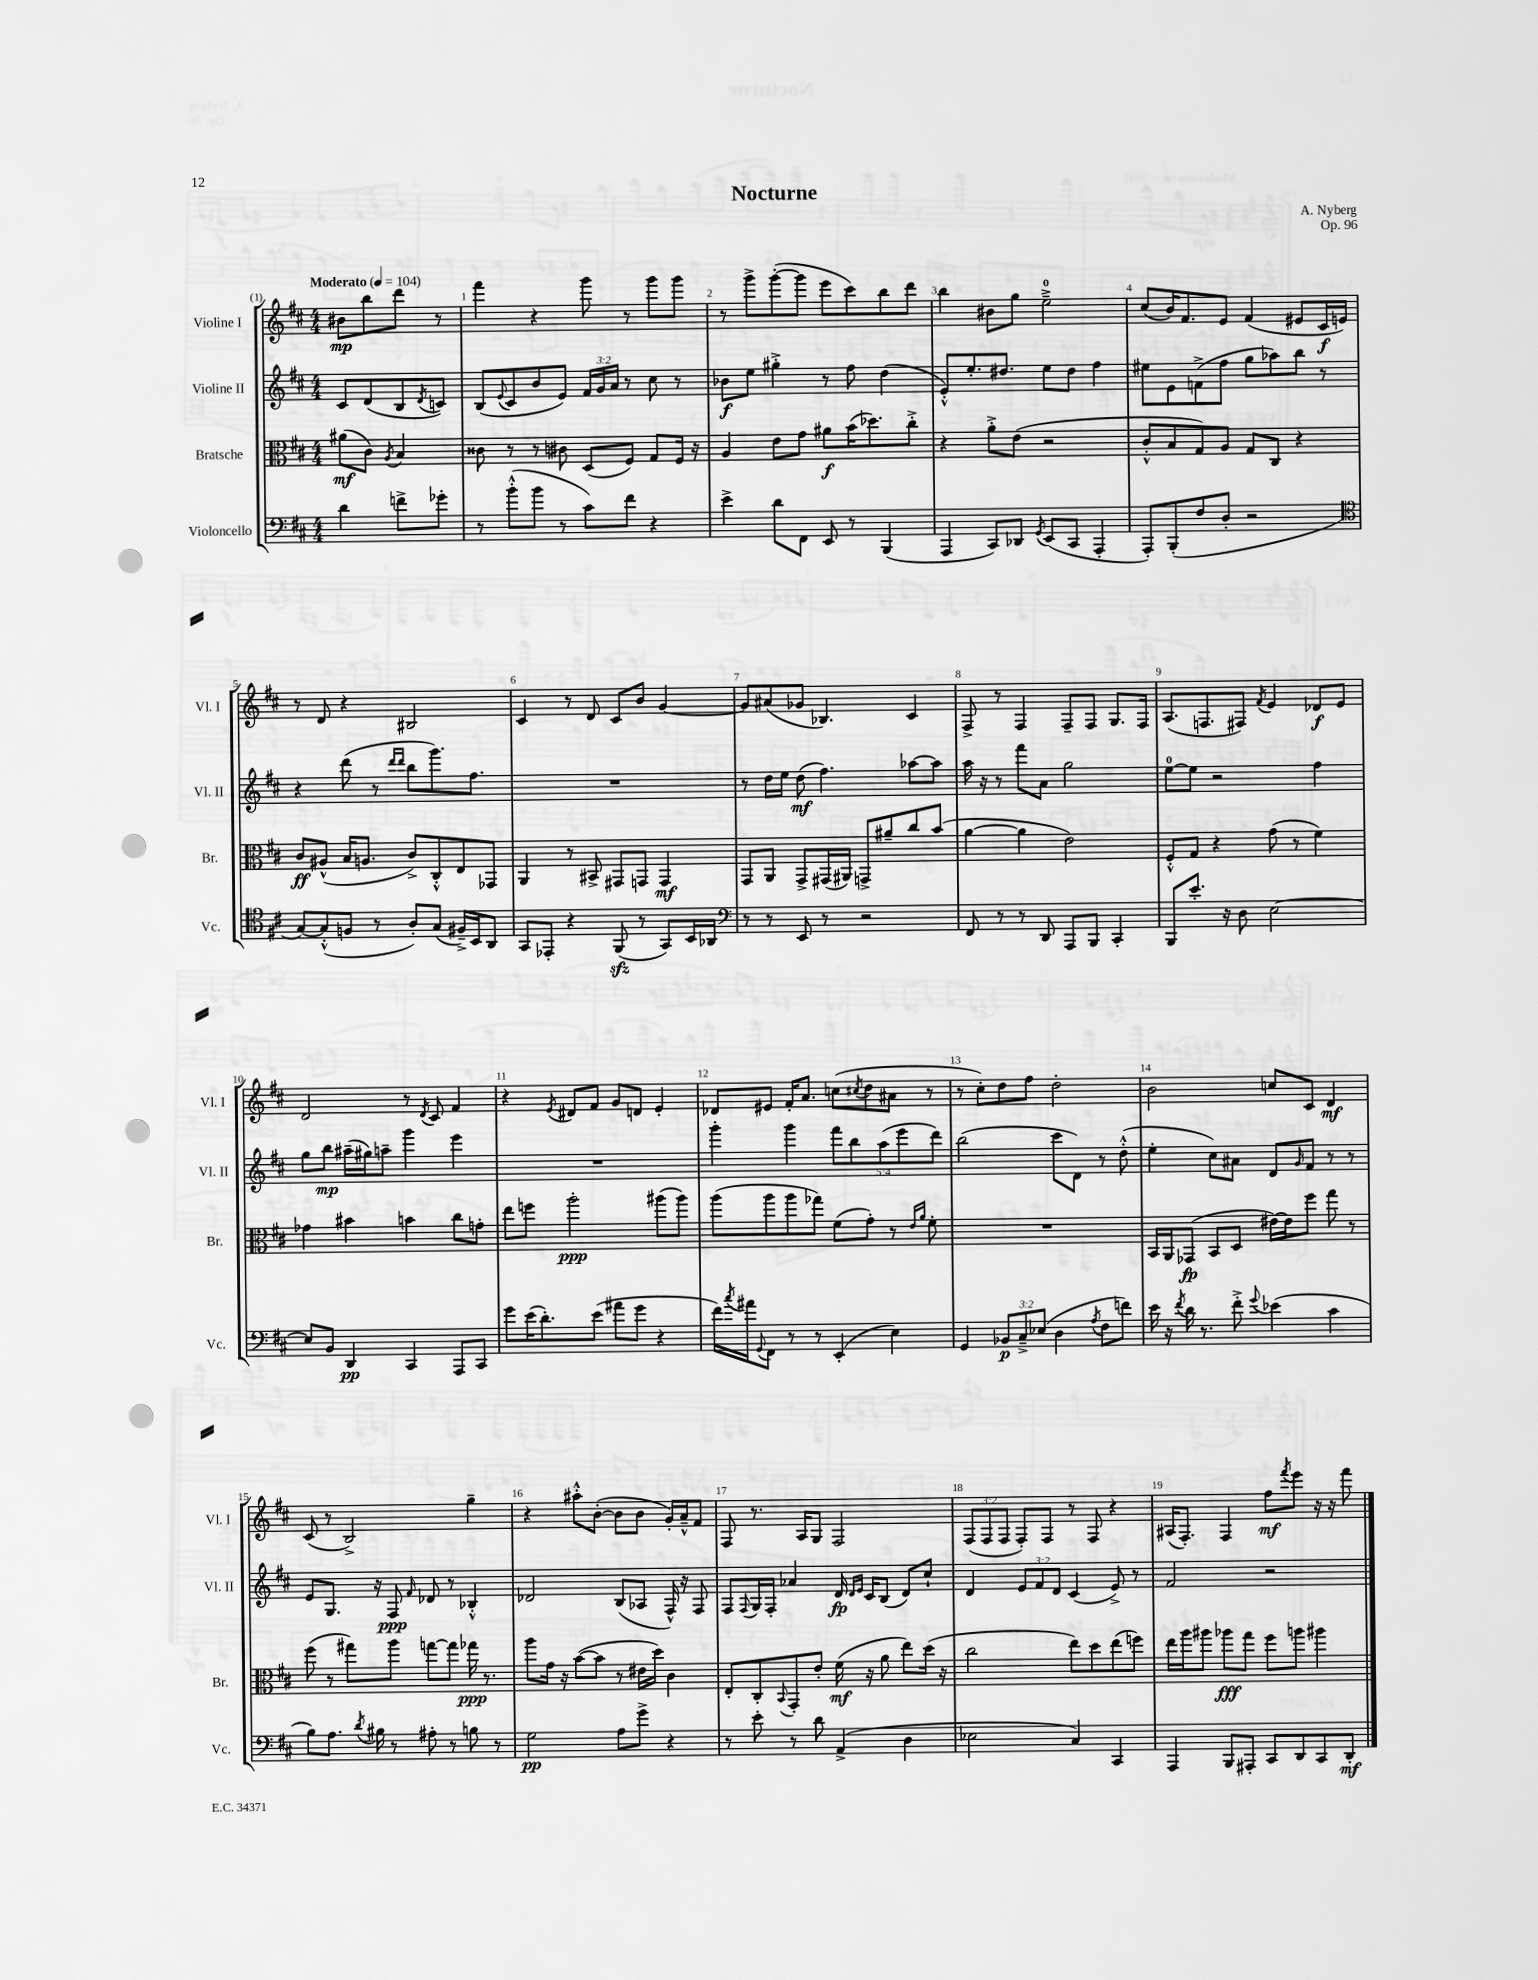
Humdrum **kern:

**kern	**kern	**kern	**kern
*staff4	*staff3	*staff2	*staff1
*clefF4	*clefC3	*clefG2	*clefG2
*k[f#c#]	*k[f#c#]	*k[f#c#]	*k[f#c#]
*M4/4	*M4/4	*M4/4	*M4/4
*MM104	*MM104	*MM104	*MM104
4d	(8a#	8c#	8b#
.	8c#)	(8d	8bb
.	8qA	.	.
8f^	4B	8B	8ddd
.	.	8qd	.
8g-'	.	8c)	8r
=	=	=	=
8r	8c##	(8B	4fff#
.	.	8qqe	.
(8b'^^	8r	8c#	.
8b	8r	8b	4r
8r	8c#	8e)	.
8c#)	(8D	24f#	8ggg
.	.	24g	.
.	.	24a	.
8f#	8F#)	8r	8r
4r	8G	8cc#	8ggg
.	16F#	8r	8ggg
.	16r	.	.
=	=	=	=
4e^	4A	8b-	8r
.	.	8ee	8ggg^
8d	8e	4gg#'^	([8ggg'
8FF#	8g	.	8ggg]
8EE	8a#	8r	8eee
8r	(16b	8ff#	8ccc#)
.	8.dd-)	.	.
(4BBB	.	(4dd	8bb
.	8cc#'^	.	8ddd
=	=	=	=
4AAA	4r	8e'^^)	4bb
.	.	8.ee'	.
8CC#)	8a'^	.	8b#
.	.	8.dd#	.
8DD-	(8e	.	8gg
8qGG	.	.	.
(8EE	2r	8ee	2ee~^
8CC#	.	8dd#	.
4AAA'	.	4ff#	.
=	=	=	=
8AAA')	8c#'^^	8ee#	(8cc#
(8BBB'	8B	8e	16b)
.	.	.	8.f#
8F#	8G)	(8f^	.
8D'	8A	8ff#	8e
2r	8G	8gg	(4f#
.	8C#	8aa-)	.
.	4r	8bb	8e#
.	.	8r	16c#
.	.	.	16e)
=	=	=	=
*clefC4	*	*	*
[8G)	8c#	4r	8r
(8G'^^]	(8A#^^	.	8d
8F	16B	(8ddd	4r
.	8.A	.	.
8r	.	8r	.
.	.	16qqddd	.
.	.	16qqddd	.
8A')	8c#^)	8bb	2B#
(8G	8C#'^^	8.ggg)	.
16F#~^)	8E	.	.
16BB	.	8.ff#	.
8AA	8GG-	.	.
=	=	=	=
8GG	4AA	1r	4c#
8EE-'	.	.	.
4r	8r	.	8r
.	8BB#^	.	8d
(8FF#	8GG#	.	8c#
8r	8GG	.	8b
8GG)	4GG	.	[4g
16BB	.	.	.
16AA-	.	.	.
=	=	=	=
*clefF4	*	*	*
8r	8GG	8r	8g]
8r	8AA	16dd	(8a#
.	.	16ee	.
8EE	8GG^	(8dd	8g-
8r	(16GG#	4.ff#)	4.B-)
.	16AA#)	.	.
2r	8GG^	.	.
.	8a#~	.	.
.	8cc#	[8aa-	4c#
.	(8b	8aa-]	.
=	=	=	=
8FF#	[4a	16aa	8F#^
.	.	16r	.
8r	.	8r	8r
8r	4a]	8fff#	4F#
8DD	.	8a	.
8AAA	2e)	2gg	8F#~
8BBB	.	.	8F#
4CC#'	.	.	8.G
.	.	.	16F#
=	=	=	=
8BBB	8F#'^^	[8ee	(8.A
8.e'	8G	8ee]	.
.	.	.	8.F
.	4r	2r	.
16r	.	.	.
8D	.	.	8F#)
.	.	.	8qf#
[2E	(8g	.	4e
.	8r	.	.
.	4f#)	4ff#	8d-
.	.	.	8e
=	=	=	=
8E]	4g-	8gg	2d
8BB	.	8bb	.
4DD	4b#	(16aa#~	.
.	.	16gg#)	.
.	.	8aa~	.
4CC#	4b	4ggg	8r
.	.	.	8qd
.	.	.	8c#
8AAA	8cc#	4eee	4f#
8CC#	8g'	.	.
=	=	=	=
8g	8ee	1r	4r
(16e	8ff	.	.
8.d')	.	.	.
.	.	.	8qe
.	2aa'	.	8d#
(8e	.	.	8f#
8a#	.	.	8g
8g	.	.	8d
4r	(8aa#	.	4e'
.	8aa#)	.	.
=	=	=	=
16f#)	(8aa	4ggg'	8d-
8qcc#	.	.	.
16a#	.	.	.
8qqGG	.	.	.
8FF#	8aa	.	8e#
8r	8aa	4ggg	16f#'
.	.	.	8.a
8r	8gg-)	.	.
(4EE'	(8f#	10fff#	(8cc
.	.	10bb	.
.	.	.	8qcc#
.	8g')	.	8dd
.	.	(10aa	.
4E)	8r	.	8a#
.	.	10eee	.
.	16qqe	.	.
.	16qqa	.	.
.	8f#'	.	8r
.	.	10ddd)	.
=	=	=	=
4GG	1r	(2bb	8r
.	.	.	8cc#')
12BB-	.	.	8dd
12C#~^	.	.	.
.	.	.	8ff#
(12E-	.	.	.
4D	.	8ccc#	2dd'
.	.	8d)	.
8qA	.	.	.
8F#	.	8r	.
8f)	.	(8dd'^^	.
=	=	=	=
16e	16BB	4ee'	2b
16r	16AA	.	.
8qf#	.	.	.
16d	(8GG-	.	.
8.r	.	.	.
.	8BB	8cc#)	.
8f#'^	8D	8a#	.
8qqg	.	.	.
(4e-	[16e#)	8d	8cc
.	16e#]	.	.
.	.	16qqg	.
.	8ff#	8f#	8c#
4c#	8gg	8r	4d
.	8r	8r	.
=	=	=	=
8B)	(8ff#	8e	(8c#
8.A	8r	8.G	8r
.	8gg#)	.	2B^)
8qd	.	.	.
16B#	.	16r	.
8r	8aa	8F#	.
.	.	16qqf#	.
8A#'	[8gg	8d-	.
8r	8gg]	8r	.
8B	16gg-	4B-'^^	4gg~
.	8.r	.	.
8r	.	.	.
=	=	=	=
2G	8aa	2d-	4r
.	16g	.	.
.	16r	.	.
.	([8b	.	8aa#'^^
.	8b]	.	([8b'
8A	8r	(8B	8b]
8g^	16e#	8A-	8b
.	16dd)	.	.
4r	4c#	16F#^^)	16g')
.	.	16r	16a~^^
.	.	8F#	8f#
=	=	=	=
8r	8E'	8F#	8F#
.	.	8qqF#	.
8e'	8C#'	16G	8.r
.	.	16F#'	.
.	8qqBB	.	.
8r	8GG'	4a-	.
.	.	.	16A
8d	8e'	.	8G
(4AA^	(16f#	16d	2F#
.	.	16qqd	.
.	.	16qqe	.
.	16r	16c#	.
.	8a	(8B	.
4D	8ee)	8d)	.
.	(16dd	8cc#`	.
.	16r	.	.
=	=	=	=
2E-	2cc#	4d	(12F#
.	.	.	12F#
.	.	.	12F#
.	.	12e	8F#')
.	.	12f#	.
.	.	.	8F#
.	.	12d	.
4C#)	8ee)	(4c#	8r
.	8dd	.	8F#
4CC#	(8ee	8e^)	4r
.	8ff)	8r	.
=	=	=	=
4AAA	16ee	2f#	(16A#
.	16aa	.	8.F#')
.	8aa#	.	.
8BBB	8aa-	.	4F#
8AAA#'	8gg	.	.
8CC#	8ff#	2r	8ff#
.	.	.	8qfff#
8DD	8aa	.	8eee
8CC#	4aa#	.	16r
.	.	.	16r
8DD'	.	.	8fff#
==	==	==	==
*-	*-	*-	*-
